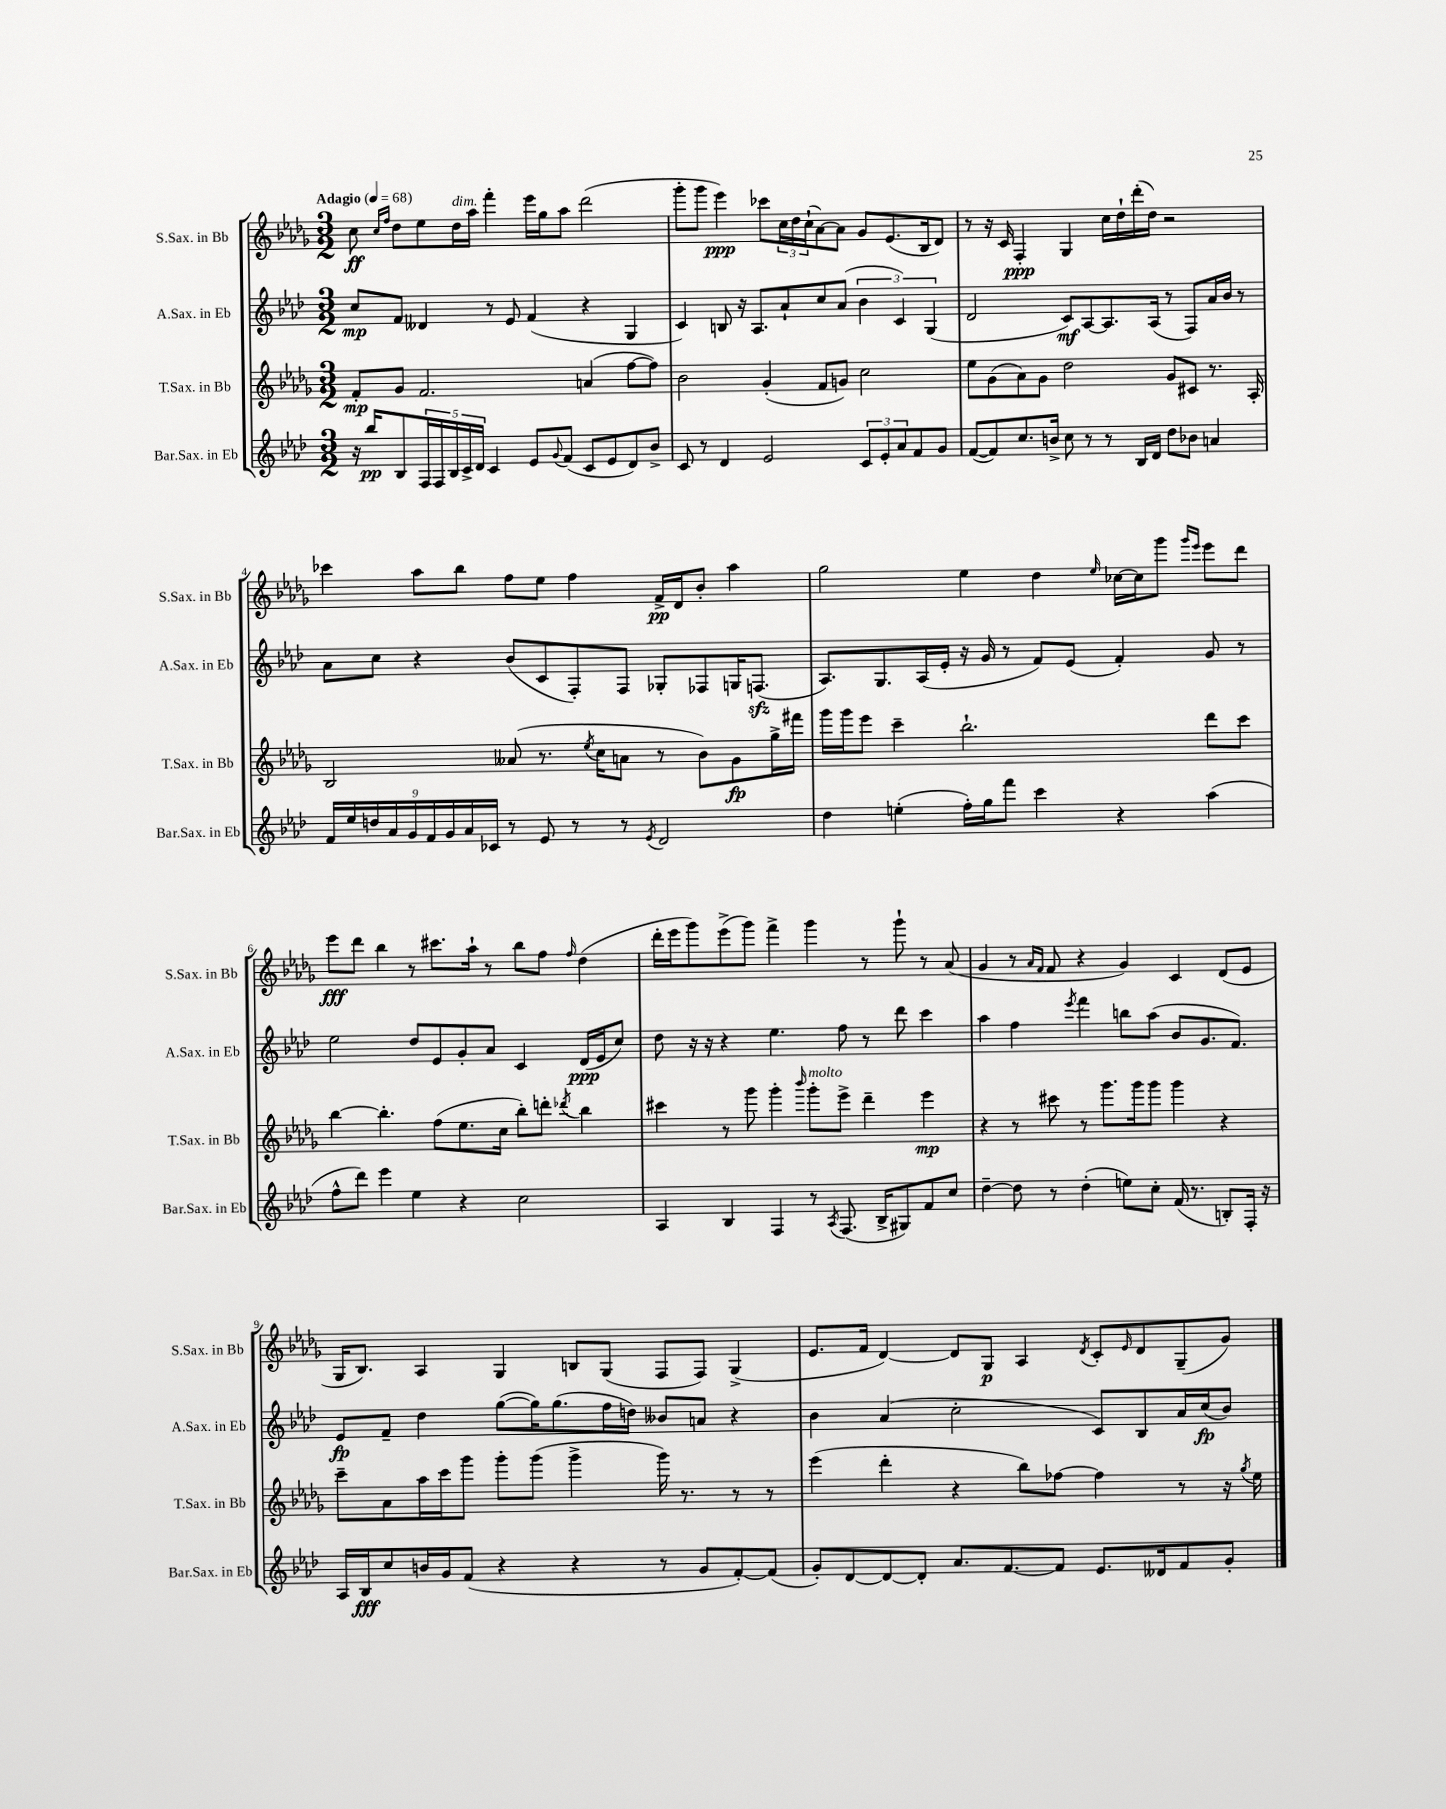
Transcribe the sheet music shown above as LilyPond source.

<<
\new StaffGroup <<
\new Staff = "s0" \with { instrumentName = "S.Sax. in Bb" shortInstrumentName = "S.Sax. in Bb" } {
    \clef treble \key des \major \numericTimeSignature \time 3/2 \tempo "Adagio" 4 = 68
    c''8\ff \grace { c''16 f''16 } des''8 ees''8 des''16^\markup { \italic "dim." } aes''16 f'''4-. ees'''16 ges''16 aes''8 des'''2( |
    ges'''8-. ges'''8 ees'''4\ppp) ces'''8 \tuplet 3/2 { c''16 des''16 c''16-!( } aes'8~) aes'8 ges'8 ees'8.( bes16 des'8) |
    r8 r16 c'16 f4-.\ppp ges4 c''16 des''16-! des'''16-.( des''16) r2 |
    ces'''4 aes''8 bes''8 f''8 ees''8 f''4 f'16->\pp des'16 bes'8-. aes''4 |
    ges''2 ees''4 des''4 \grace { ees''16 } ces''16~ ces''16 ges'''8 \grace { ges'''16 ees'''16 } ees'''8 des'''8 |
    ees'''8\fff des'''8 bes''4 r8 cis'''8. aes''16-! r8 bes''8 f''8 \grace { f''16 } des''4( |
    des'''16-. ees'''16 ges'''8) ees'''8->( ges'''8) f'''4-> ges'''4 r8 ges'''8-! r8 aes'8( |
    ges'4 r8 \grace { aes'16 f'16 } f'8 r4 ges'4) c'4 des'8( ees'8 |
    ges16 bes8.) aes4 ges4 b8 ges8( f8 f8) ges4->( |
    ees'8. f'16 des'4~) des'8 ges8\p aes4 \acciaccatura { des'8 } c'8-. \grace { ees'16 } des'8 ges8--( ges'8) \bar "|." |
}
\new Staff = "s1" \with { instrumentName = "A.Sax. in Eb" shortInstrumentName = "A.Sax. in Eb" } {
    \clef treble \key aes \major \numericTimeSignature \time 3/2
    c''8\mp f'8 deses'4 r8 ees'8 f'4( r4 g4 |
    c'4) b8 r16 aes8. aes'8-! c''8 aes'8( \tuplet 3/2 { bes'4 c'4) g4( } |
    des'2 c'8\mf) aes8~ aes8. aes16( r8 f8) aes'16 bes'16 r8 |
    aes'8 c''8 r4 bes'8( c'8 f8-.) f8 ges8-. fes8 g16 f8.\sfz( |
    aes8.) g8. aes16( ees'16-. r16 g'16 r8 f'8) ees'8( f'4-.) g'8 r8 |
    ees''2 des''8 ees'8 g'8-. aes'8 c'4 des'16\ppp( ees'16 c''8) |
    des''8 r16 r16 r4 ees''4. f''8 r8 des'''8 c'''4 |
    aes''4 f''4 \acciaccatura { ees'''8 } f'''4 b''8 aes''8( bes'8 g'8. f'8.) |
    ees'8\fp f'8-- des''4 g''8~( g''16) g''8.( f''16 d''16) beses'8 a'8 r4 |
    bes'4 aes'4( c''2-. c'8) bes8 aes'16 c''16\fp( bes'8) \bar "|." |
}
\new Staff = "s2" \with { instrumentName = "T.Sax. in Bb" shortInstrumentName = "T.Sax. in Bb" } {
    \clef treble \key des \major \numericTimeSignature \time 3/2
    f'8-.\mp ges'8 f'2. a'4( f''8~ f''8) |
    bes'2 ges'4-.( f'8 g'8) c''2 |
    ees''8 ges'8( aes'8) ges'8 des''2 ges'8 cis'8 r8. aes16-. |
    bes2 aeses'8( r8. \acciaccatura { ees''8 } c''16 a'8 r8 bes'8) ges'8\fp ges''16-> fis'''16 |
    ges'''16 ges'''16 ees'''8 c'''4-- bes''2.-! des'''8 c'''8 |
    bes''4~ bes''4.-. f''8( ees''8. c''16 bes''8-.) d'''8-. \acciaccatura { des'''8 } bes''4 |
    cis'''4 r8 ges'''8 ges'''4-. \grace { bes'''16 } ges'''8-.^\markup { \italic "molto" } ees'''8-> des'''4-- ees'''4\mp |
    r4 r8 cis'''8 r8 ges'''8. ges'''16 ges'''8 ges'''4 r4 |
    c'''8-- aes'8 aes''16 c'''16 ges'''8 ges'''8-. ges'''8( ges'''4-> ges'''16) r8. r8 r8 |
    ees'''4( des'''4-. r4 bes''8) fes''8~ fes''4 r8 r16 \acciaccatura { ges''8 } ees''16 \bar "|." |
}
\new Staff = "s3" \with { instrumentName = "Bar.Sax. in Eb" shortInstrumentName = "Bar.Sax. in Eb" } {
    \clef treble \key aes \major \numericTimeSignature \time 3/2
    r16 bes''16\pp bes8 \tuplet 5/4 { f16 f16 bes16 c'16-> des'16 } c'4 ees'8 \appoggiatura { g'8 } f'8( c'8 ees'8 des'8) bes'8-> |
    c'8 r8 des'4 ees'2 \tuplet 3/2 { c'8 ees'8-. aes'8 } f'8 g'8 |
    f'8~( f'8) c''8. b'16-> c''8 r8 r8 bes16 des'16 des''8 bes'8 a'4 |
    \tuplet 9/8 { f'16 ees''16 d''16 aes'16 g'16 f'16 g'16 aes'16 ces'16 } r8 ees'8 r8 r8 \acciaccatura { ees'8 } des'2 |
    des''4 e''4-.( f''16-.) g''16 f'''8 c'''4 r4 aes''4( |
    f''8-^ des'''8) ees'''4 ees''4 r4 c''2 |
    aes4 bes4 f4 r8 \acciaccatura { aes8 } f8.( bes16-> gis8) f'8 c''8 |
    des''4~-- des''8 r8 des''4-.( e''8) c''8-. f'16( r8. b8-.) f16-. r16 |
    aes16 bes16\fff c''8 b'16 g'16 f'8( r4 r4 r8 g'8 f'8~-.) f'8( |
    g'8-.) des'8~ des'8~ des'8-. aes'8. f'8.~ f'8 ees'8. deses'16 f'8 g'8-. \bar "|." |
}
>>
>>
